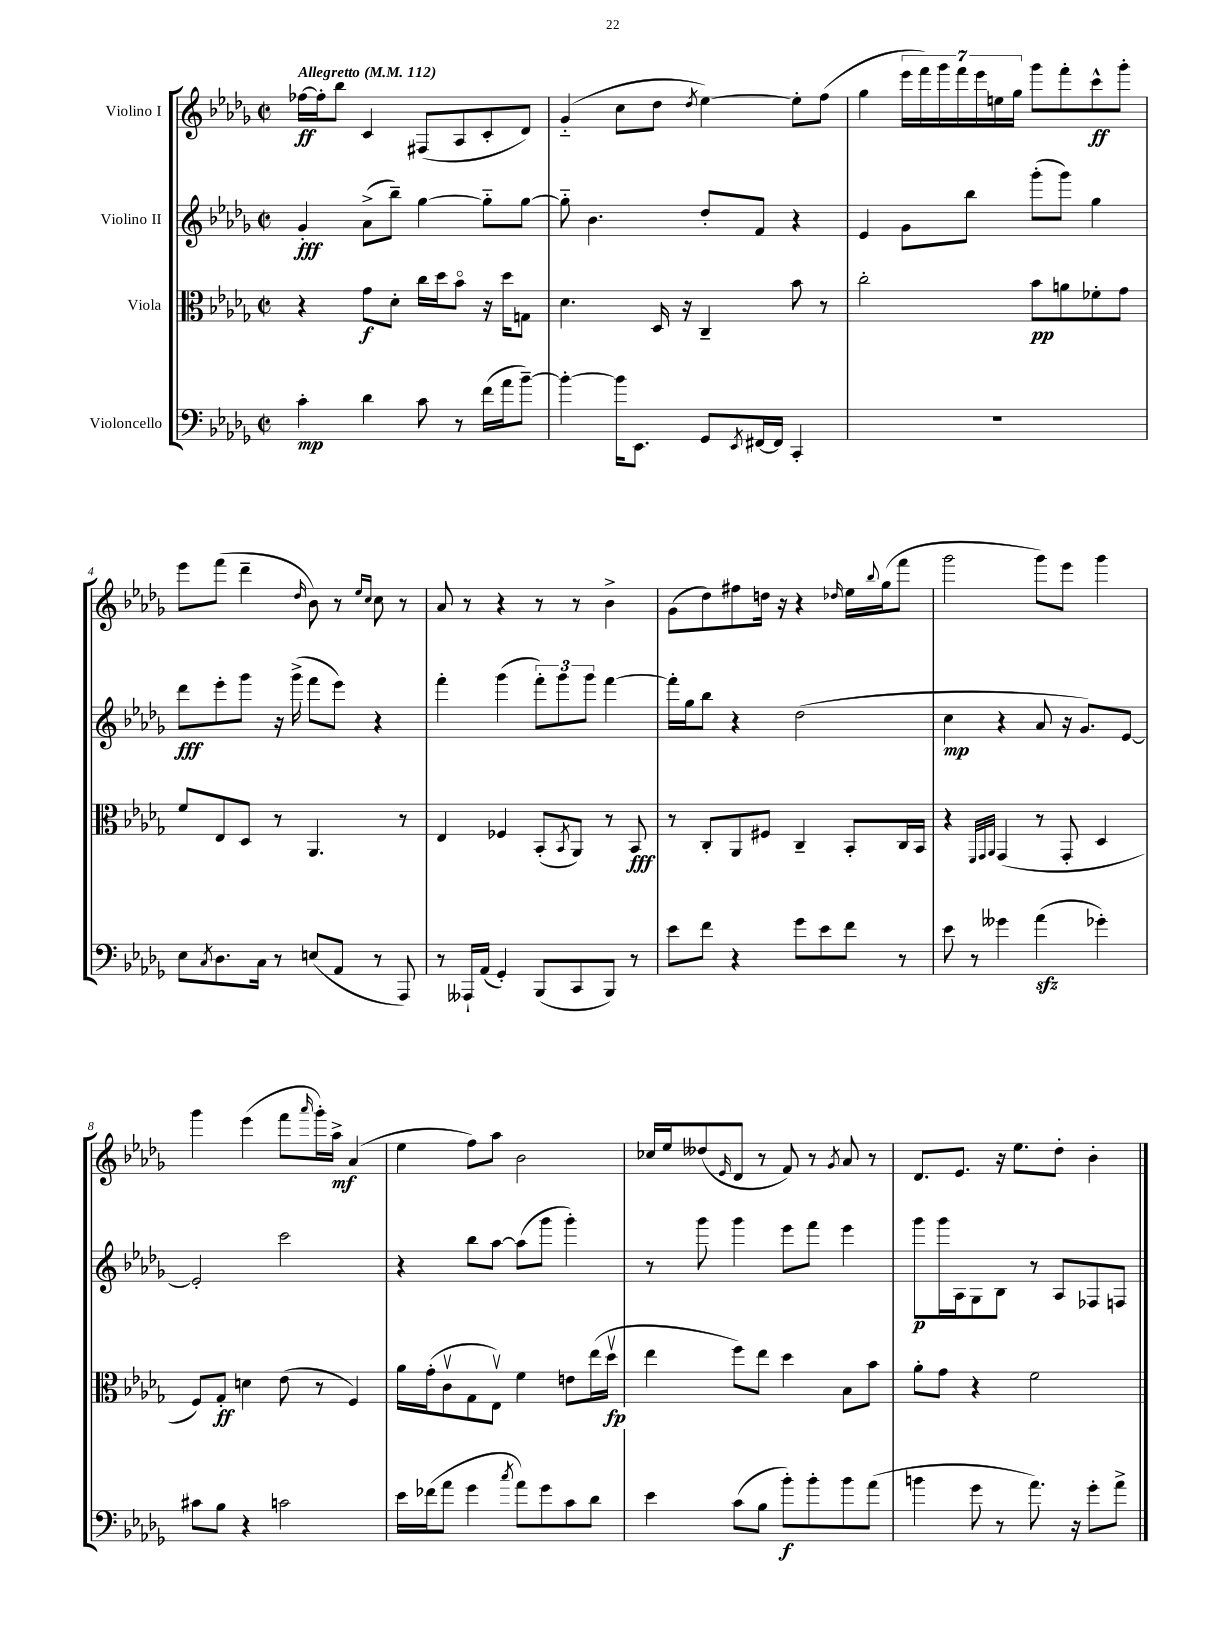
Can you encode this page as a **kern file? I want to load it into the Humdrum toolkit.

**kern	**kern	**kern	**kern
*staff4	*staff3	*staff2	*staff1
*clefF4	*clefC3	*clefG2	*clefG2
*k[b-e-a-d-g-]	*k[b-e-a-d-g-]	*k[b-e-a-d-g-]	*k[b-e-a-d-g-]
*M2/2	*M2/2	*M2/2	*M2/2
*met(c|)	*met(c|)	*met(c|)	*met(c|)
*MM112	*MM112	*MM112	*MM112
4c'	4r	4g-'	[16ff-
.	.	.	16ff-']
.	.	.	8bb-
4d-	8g-	(8a-^	4c
.	8d-'	8bb-~)	.
8c	16cc	[4gg-	(8F#
.	16dd-	.	.
8r	8b-o	.	8A-
(16f	16r	8gg-'~]	8c'
16a-	16dd-	.	.
[8b-~)	8G	[8gg-	8d-)
=	=	=	=
4b-'_	4.d-	8gg-'~]	(4g-'~
.	.	4.b-	.
16b-]	.	.	8cc
8.EE-	.	.	.
.	16D-	.	8dd-
.	16r	.	.
.	.	.	8qdd-
8GG-	4C~	8dd-'	[4ee-)
8qEE-	.	.	.
[16FF#	.	8f	.
16FF#]	.	.	.
4CC'	8b-	4r	8ee-']
.	8r	.	(8ff
=	=	=	=
1r	2cc'	4e-	4gg-
.	.	8g-	28eee-
.	.	.	28fff)
.	.	.	28ggg-
.	.	.	28fff
.	.	8bb-	.
.	.	.	28eee-
.	.	.	28ee
.	.	.	28gg-
.	8b-	(8ggg-'	8ggg-
.	8a	8ggg-)	8fff'
.	8f-'	4gg-	8ccc^^
.	8g-	.	8ggg-'
=	=	=	=
8E-	8f	8ddd-	8eee-
8qC	.	.	.
8.D-	8E-	8eee-'	(8fff
.	8D-	8ggg-	4ddd-~
16C	.	.	.
8r	8r	16r	.
.	.	(16ggg-^	.
.	.	.	16qqdd-
(8E	4.AA-	8fff	8b-)
8AA-	.	8eee-)	8r
.	.	.	16qqee-
.	.	.	16qqcc
8r	.	4r	8cc
8AAA-)	8r	.	8r
=	=	=	=
8r	4E-	4fff'	8a-
16AAA--`	.	.	8r
(16AA-	.	.	.
4GG-')	4F-	(4ggg-	4r
(8BBB-	(8BB-'	12fff')	8r
.	.	12ggg-	.
.	8qBB-	.	.
8CC	8AA-)	.	8r
.	.	12ggg-	.
8BBB-)	8r	[4fff	4b-^
8r	8BB-	.	.
=	=	=	=
8e-	8r	16fff']	(8g-
.	.	16gg-	.
8f	8C'	8bb-	8dd-)
4r	8AA-	4r	8ff#
.	8F#	.	16dd
.	.	.	16r
8g-	4C~	(2dd-	4r
8e-	.	.	.
.	.	.	16qqdd-
8f	8BB-'	.	16ee-
.	.	.	8qqbb-
.	.	.	(16gg-
8r	16C	.	8fff
.	16BB-	.	.
=	=	=	=
8e-	4r	4cc	2ggg-
8r	.	.	.
.	32qqFF	.	.
.	32qqGG-	.	.
.	32qqAA-	.	.
4g--	(4GG-	4r	.
(4a-	8r	8a-	8ggg-)
.	8GG-'	16r	8eee-
.	.	8.g-)	.
4g-')	4D-	.	4ggg-
.	.	[8e-	.
=	=	=	=
8c#	8F)	2e-']	4ggg-
8B-	8G-'	.	.
4r	4d	.	(4eee-
2c	(8e-	2ccc	8fff
.	.	.	16qqaaa-
.	8r	.	16ggg-')
.	.	.	16aa-^
.	4F)	.	(4a-
=	=	=	=
16e-	16a-	4r	4ee-
(16f-	(16g-'	.	.
8a-	8cv	.	.
4g-	8G-	8bb-	8ff)
.	8E-v)	[8aa-	8aa-
8qcc	.	.	.
8a-)	4f	(8aa-]	2b-
8g-	.	8ggg-	.
8c	8e	4ggg-')	.
8d-	(16ee-	.	.
.	16dd-v	.	.
=	=	=	=
4e-	4ee-	8r	16cc-
.	.	.	16ee-
.	.	8ggg-	(8dd--
.	.	.	16qqe-
(8c	8ff)	4ggg-	8d-
8B-	8ee-	.	8r
8b-')	4dd-	8eee-	8f)
8b-'	.	8fff	8r
.	.	.	8qg-
8b-	8B-	4eee-	8a-
(8a-	8b-	.	8r
=	=	=	=
4b	8a-'	8ggg-	8.d-
.	8g-	16ggg-	.
.	.	16A-	8.e-
8g-	4r	8G-	.
8r	.	8B-	16r
.	.	.	8.ee-
8.a-)	2f	8r	.
.	.	8A-	8dd-'
16r	.	.	.
8g-'	.	8F-	4b-'
8a-^	.	8F	.
==	==	==	==
*-	*-	*-	*-
